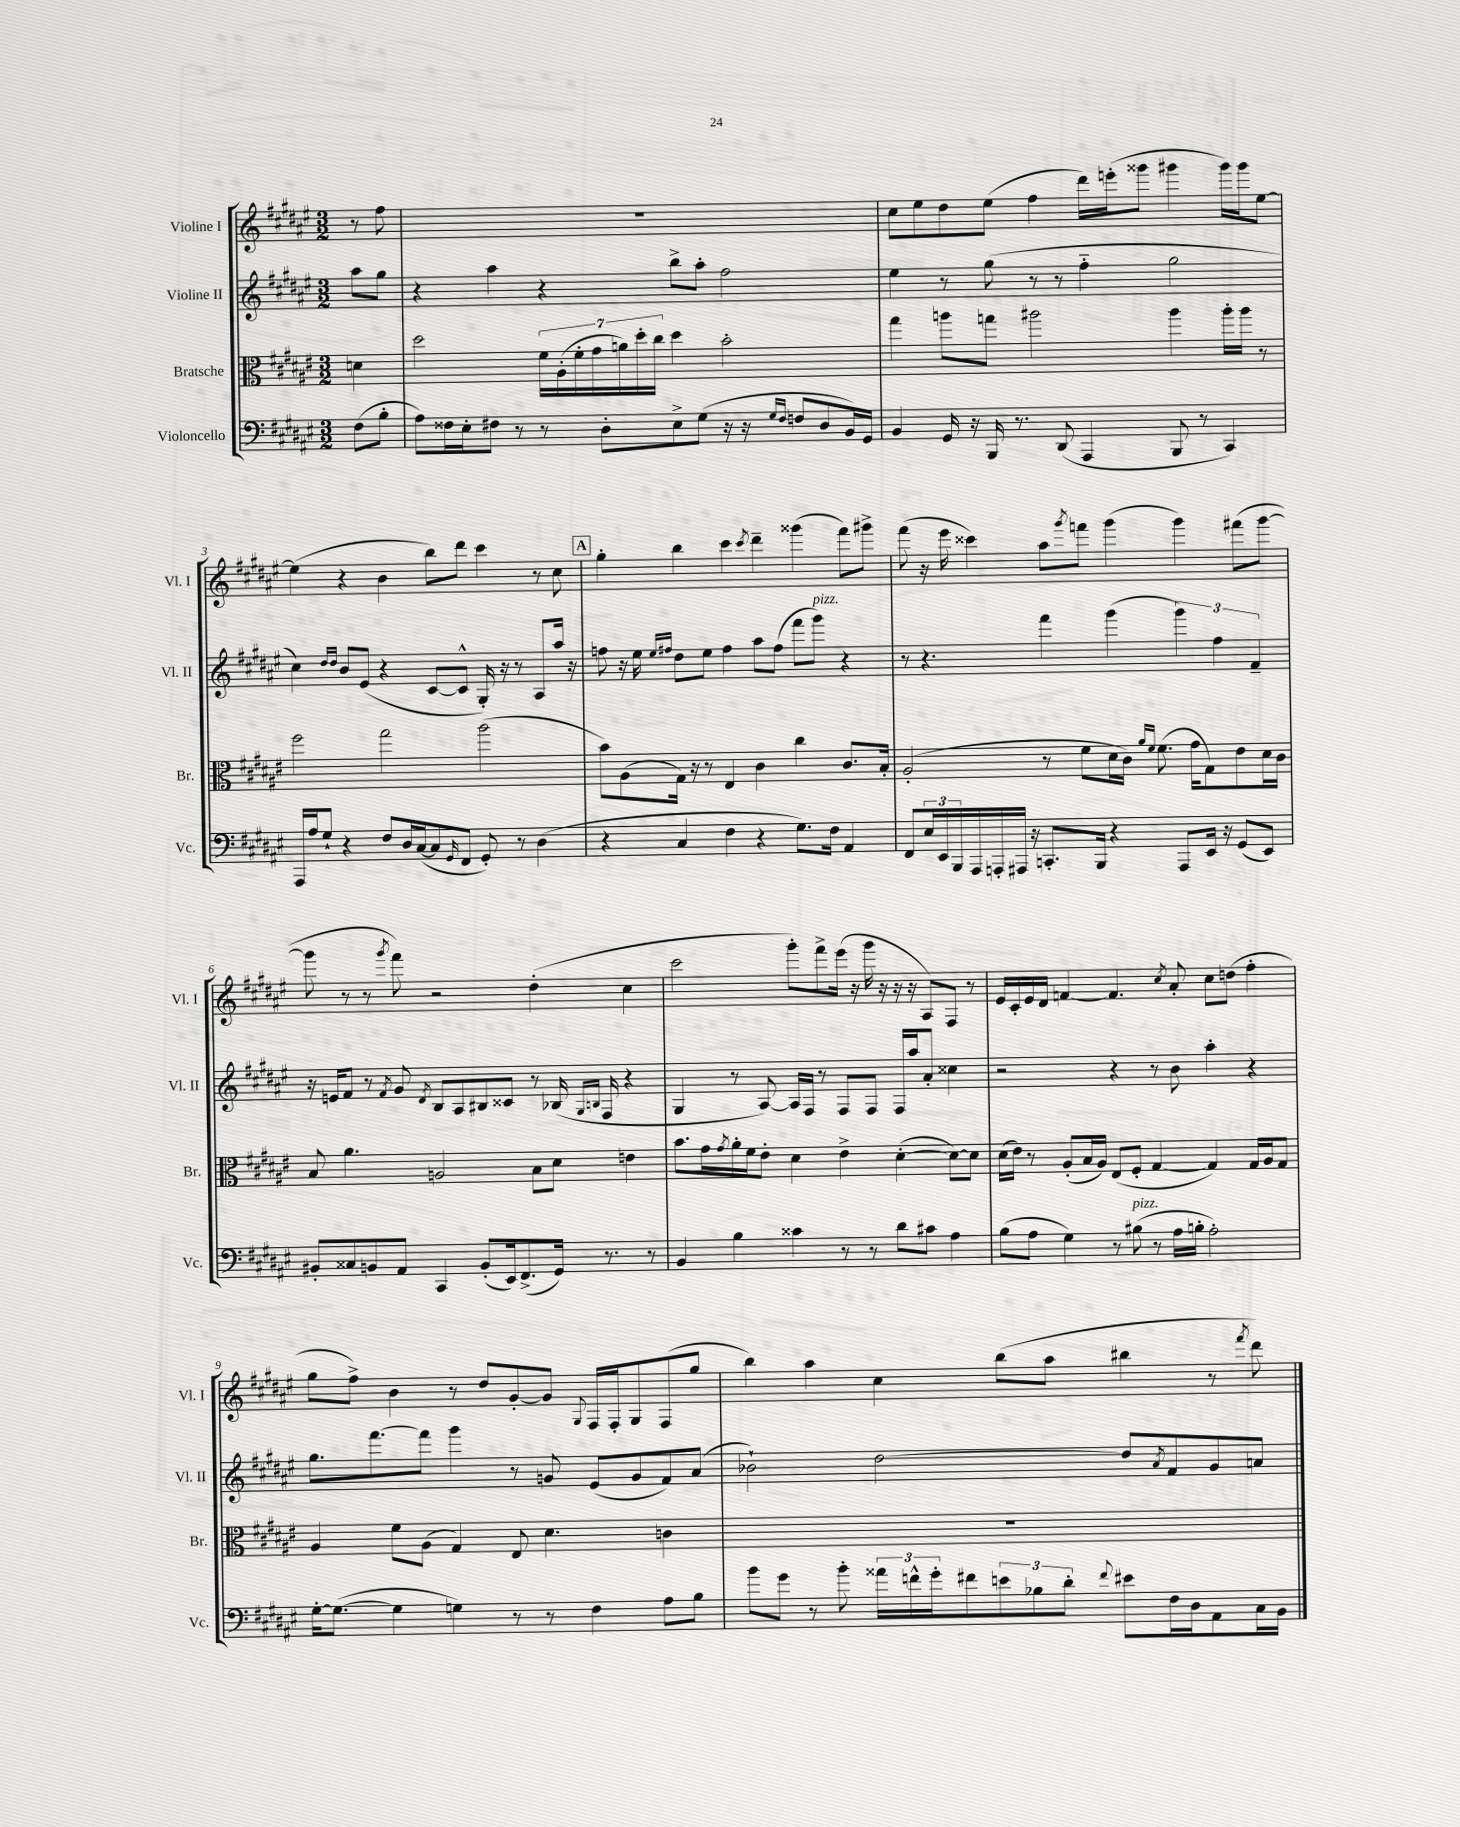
<<
\new StaffGroup <<
\new Staff = "s0" \with { instrumentName = "Violine I" shortInstrumentName = "Vl. I" } {
    \clef treble \key fis \major \numericTimeSignature \time 3/2 \partial 4
    r8 fis''8 |
    R1. |
    cis''8 eis''8 dis''8 eis''8( fis''4 dis'''16) e'''16-.( gisis'''8 gis'''4 gis'''16) gis'''16 eis''8~ |
    eis''4( r4 b'4 b''8) dis'''8 cis'''4 r8 cis''8 |
    \mark \markup { \box "A" } gis''4-. b''4 cis'''4 \acciaccatura { cis'''8 } dis'''4-- gisis'''4( fis'''8) gis'''8-> |
    fis'''8( r16 eis'''16 cisis'''4) ais''8 \acciaccatura { gis'''8 } f'''8 gis'''4( gis'''4) fis'''8( gis'''8~ |
    gis'''8 r8 r8 \acciaccatura { gis'''8 } fis'''8) r2 dis''4-.( cis''4 |
    cis'''2 gis'''8-.) fis'''8-> eis'''16( r16 gis'''16 r16 r16 r16 ais8) fis8 r8 |
    eis'16 cis'16-. eis'16 dis'16 f'4~ f'4. \acciaccatura { cis''8 } ais'8-. cis''8 d''8( fis''4-. |
    gis''8 fis''8->) b'4 r8 dis''8 gis'8~-. gis'8 \appoggiatura { gis8 } fis16 fis16-. gis8 fis8( gis''8 |
    b''4) ais''4 cis''4 b''8( ais''8 bis''4 r8 \acciaccatura { fis'''8 } dis'''8) \bar "|." |
}
\new Staff = "s1" \with { instrumentName = "Violine II" shortInstrumentName = "Vl. II" } {
    \clef treble \key fis \major \numericTimeSignature \time 3/2 \partial 4
    ais''8 gis''8 |
    r4 ais''4 r4 b''8-> ais''8-. fis''2 |
    eis''4 r8 gis''8( r8 r8 fis''4-_ gis''2 |
    cis''4) \grace { dis''16 dis''16 } b'8 eis'8( r4 cis'8~ cis'8-^ gis16-.) r16 r8 ais8 ais''16 r16 |
    \mark \markup { \box "A" } f''8 r16 eis''16 \grace { eis''16 fis''16 } dis''8 eis''8 fis''4 ais''8 fis''8( fis'''8 gis'''8^\markup { \italic "pizz." }) r4 |
    r8 r4. fis'''4 gis'''4( \tuplet 3/2 { gis'''4) fis''4 fis'4-- } |
    r16 e'16 fis'8 r8 \acciaccatura { fis'8 } gis'8 \acciaccatura { dis'8 } b8 ais8 bis8 cisis'8 r8 bes16( \grace { gis16 b16 } fis16 r4 |
    gis4 r8 ais8~) ais16 fis16 r8 fis8 fis8 fis16 ais''16 ais'8-. cisis''4 |
    r2 r4 r8 b'8 ais''4-. r4 |
    gis''8. fis'''8.~ fis'''8 gis'''4 r8 g'8 eis'8( g'8 fis'8) ais'8( |
    bes'2-!) dis''2~ dis''8 \acciaccatura { ais'8 } fis'8 gis'8 a'8 \bar "|." |
}
\new Staff = "s2" \with { instrumentName = "Bratsche" shortInstrumentName = "Br." } {
    \clef alto \key fis \major \numericTimeSignature \time 3/2 \partial 4
    d'4 |
    dis''2 \tuplet 7/4 { fis'16 ais16-.( fis'16-. gis'16 a'16) dis''16-. cis''16 } dis''4 b'2-. |
    gis''4 a''8 g''8 ais''2 ais''4 ais''16-. ais''16 r8 |
    fis''2 gis''2 ais''2( |
    \mark \markup { \box "A" } b'8) ais8( gis16) r16 r8 eis4 cis'4 cis''4 cis'8. b16-. |
    ais2-.( r8 fis'8 dis'16 cis'16) \grace { ais'16 fis'16 } fis'8.( gis'16 gis8) eis'8 dis'16 cis'16 |
    b8 ais'4. a2 b8 dis'8 e'4 |
    b'8. gis'16 \acciaccatura { gis'8 } ais'16-. fis'16 eis'8-. dis'4 eis'4-> dis'4~-.( dis'8~) dis'8 |
    dis'16( eis'16) r8 ais8-.( b16 ais16) eis8( fis8-. gis4~ gis4) gis16 ais16 gis8 |
    ais4 fis'8 ais8( gis4) eis8 dis'4. c'4 |
    R1. \bar "|." |
}
\new Staff = "s3" \with { instrumentName = "Violoncello" shortInstrumentName = "Vc." } {
    \clef bass \key fis \major \numericTimeSignature \time 3/2 \partial 4
    fis8( b8-. |
    ais8) fisis16 eis16-. fis8 r8 r8 dis8-. eis8-> gis8( r16 r16 \grace { gis16 fis16 } f8 dis8 b,16) gis,16 |
    b,4 gis,16 r16 b,,16 r8. dis,8( ais,,4 b,,8 r8 cis,4) |
    ais,,16 ais16 gis8-! r4 fis8 dis16 cis16~( cis8 \grace { gis,16 } fis,8 gis,8-.) r8 dis4( |
    \mark \markup { \box "A" } r4 cis4 fis4 r4 gis8.) fis16 ais,4 |
    fis,8 \tuplet 3/2 { eis16 eis,16 b,,16 } ais,,16 a,,16-. ais,,16 r16 c,8.-. b,,16 r4 ais,,8 eis,16 r16 gis,8( eis,8) |
    bis,8-. cisis8 b,8 ais,8 cis,4 b,8-.( eis,16) fis,8.->( gis,16) r8. r8 |
    b,4 b4 cisis'4 r8 r8 dis'8 cis'8 ais4 |
    b8( ais8 gis4) r8 bis8^\markup { \italic "pizz." }( r8 ais16 b16-. ais2-.) |
    gis16~-. gis8.~( gis4 g4) r8 r8 fis4 ais8 b8 |
    b'8 gis'8 r8 b'8-. \tuplet 3/2 { aisis'16 f'16-^ gis'16-. } fis'8 \tuplet 3/2 { e'8 bes8 dis'8-. } \appoggiatura { fis'8 } eis'8 fis16 dis16 ais,8 cis16 b,16 \bar "|." |
}
>>
>>
